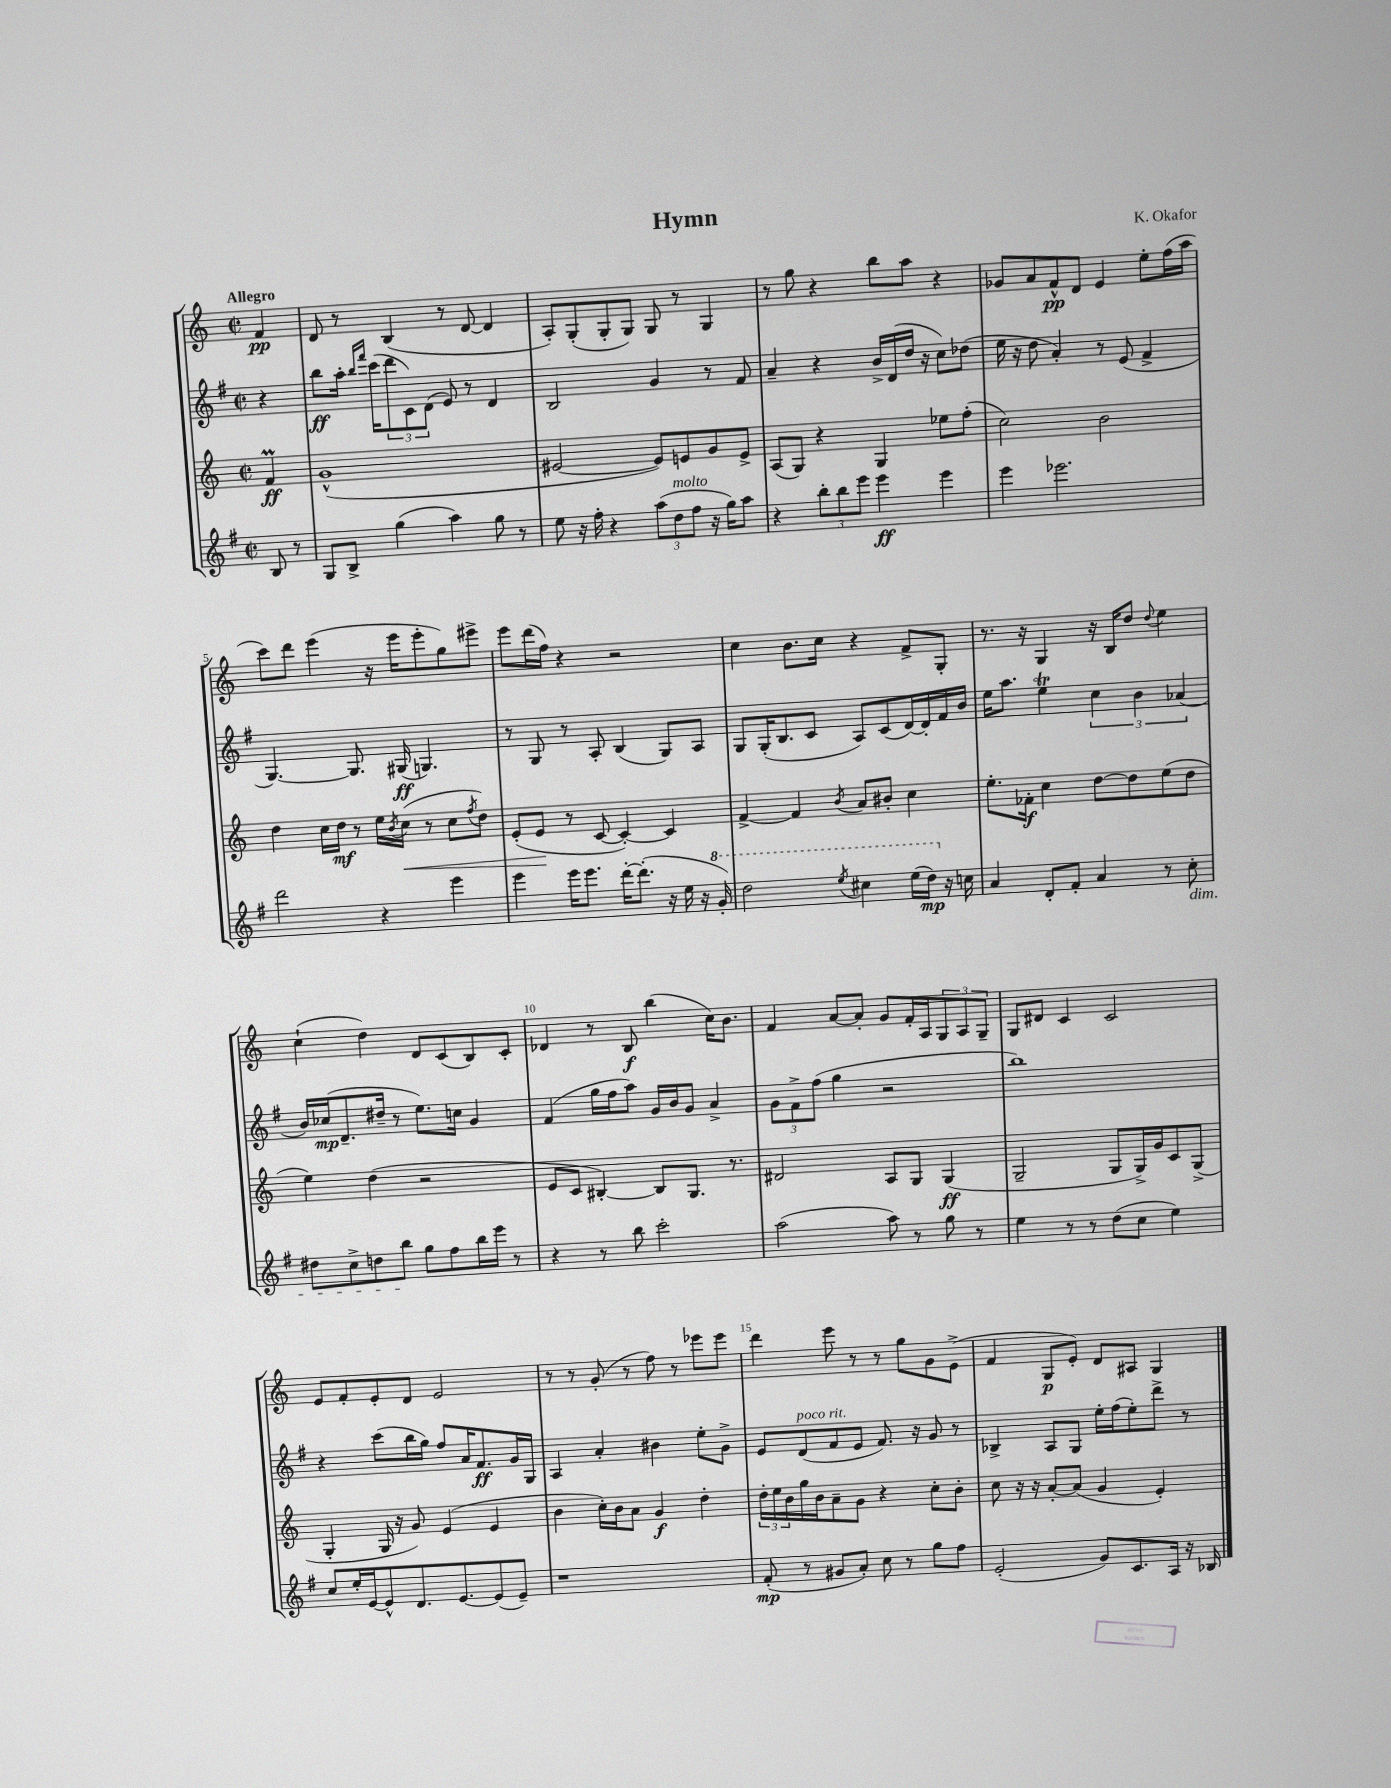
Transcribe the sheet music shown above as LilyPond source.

\header { title = "Hymn" composer = "K. Okafor" }
<<
\new StaffGroup <<
\new Staff = "s0" {
    \clef treble \key c \major \defaultTimeSignature \time 2/2 \partial 4 \tempo "Allegro"
    f'4\pp |
    d'8 r8 b4( r8 d'8~ d'4 |
    a8-.) g8-.( g8-. g8) g8 r8 g4 |
    r8 g''8 r4 b''8 a''8 r4 |
    ges'8 a'8 f'8-^\pp d'8 e'4 e''8-. f''16( a''16 |
    c'''8) d'''8 e'''4( r16 e'''16 e'''8-. g''8) eis'''8-> |
    e'''8 d'''16( f''16) r4 r2 |
    c''4 b'8. c''16 r4 f'8-> g8-. |
    r8. r16 g4 r16 b16 d''8 \appoggiatura { d''8 } e''4 |
    c''4-!( d''4) d'8 c'8( b8) c'8-. |
    des'4 r8 b8\f b''4( c''16) b'8. |
    f'4 a'8~ a'8-. g'8 f'16-. a16 \tuplet 3/2 { g8 a8 g8-- } |
    g8 dis'8 c'4 c'2 |
    e'8 f'8-. e'8-. d'8 e'2 |
    r8 r8 g'8-.( r8 f''8) r8 ees'''8 ees'''8 |
    d'''4 e'''8 r8 r8 g''8 g'8 e'8->( |
    f'4 g8\p e'8-.) d'8 ais8 g4 \bar "|." |
}
\new Staff = "s1" {
    \clef treble \key g \major \defaultTimeSignature \time 2/2 \partial 4
    r4 |
    b''8\ff a''16-. \grace { b''16 fis'''16 } c'''16( \tuplet 3/2 { d'''8 c'8) d'8( } e'8) r8 d'4 |
    b2 g'4 r8 fis'8 |
    a'4-- r4 b'16-> d'16( d''16 r16 c''8) des''8( |
    e''16 r16 d''8 a'4-.) r8 e'8( fis'4-> |
    g4.~) g8. gis16\ff( g4.) |
    r8 g8 r8 a8-. b4( g8) a8 |
    g8 g16-.( b8. c'8 a8) c'8( d'16~) d'16-. fis'16 b'16 |
    e''16 a''8. e''4\trill \tuplet 3/2 { c''4 b'4 aes'4( } |
    b'16) ces''16\mp( d'8.-- dis''16-- r8 e''8.) c''16 g'4 |
    fis'4( g''16 fis''16 a''8) g'16 b'16 g'8 a'4-> |
    \tuplet 3/2 { g'8 fis'8-> fis''8( } g''4 r2 |
    b''1) |
    r4 c'''8( b''16 g''16) fis''8 a'16 fis'8.\ff g'16 g16 |
    a4 a'4-. bis'4 e''8-. g'8-> |
    e'8 d'8^\markup { \italic "poco rit." }( fis'8 e'8 fis'8.) r16 g'8 r8 |
    bes4-> a8 g8 e''16-. fis''16( e''8-.) d'''8-> r8 \bar "|." |
}
\new Staff = "s2" {
    \clef treble \key c \major \defaultTimeSignature \time 2/2 \partial 4
    f'4\prall\ff |
    g'1-^( |
    eis'2~ eis'8) e'8 g'8 e'8-> |
    a8( g8) r4 g4 ees''8 f''8-.( |
    c''2) b'2 |
    d''4 c''16 d''16\mf r8 e''16 \acciaccatura { b'8 } c''16\<( r8 c''8 \acciaccatura { f''8 } d''8) |
    e'8-.( e'8\! r8 c'8~ c'4~-.) c'4 |
    f'4~-> f'4 \acciaccatura { b'8 } a'8 bis'8-. c''4 |
    e''8.-. fes'16-.\f c''4 d''8~ d''8 e''8( d''8 |
    e''4) d''4( r2 |
    e'8 c'8 bis4~-.) bis8 g8. r8. |
    dis'2 a8 g8 g4\ff( |
    g2-- g8 g16->) g'16 c'8 g8->( |
    g4-. g16 r16 g'8) e'4( e'4 |
    b'4 c''16-.) b'16 a'8 g'4\f d''4-. |
    \tuplet 3/2 { d''16-. e''16 b'16 } g''16 b'16 a'8-- g'8 r4 c''8-. b'8-. |
    c''8 r16 r16 a'8~-. a'8( g'4 e'4-.) \bar "|." |
}
\new Staff = "s3" {
    \clef treble \key g \major \defaultTimeSignature \time 2/2 \partial 4
    b8 r8 |
    g8 b8-> g''4( a''4) g''8 r8 |
    e''8 r16 fis''16-. r4 \tuplet 3/2 { a''8( d''8^\markup { \italic "molto" } fis''8 } r16 g''16) a''8 |
    r4 \tuplet 3/2 { b''8-. b''8 e'''8 } e'''4\ff e'''4 |
    e'''4 ees'''2. |
    d'''2 r4 e'''4 |
    e'''4 e'''16 e'''8. d'''16~-. d'''8.-.( r16 e''16 r16 \ottava #1 g''16-.) |
    d'''2 \acciaccatura { e'''8 } cis'''4 e'''16( d'''16\mp) \ottava #0 r16 c''!16 |
    a'4 d'8-. fis'8-. a'4 r8 c''8-.\dim |
    dis''8 c''8-> d''8 b''8\! g''8 fis''8 b''16 e'''16 r8 |
    r4 r8 b''8 c'''2-. |
    a''2( a''8) r8 g''8 r8 |
    e''4 r8 r8 d''8( c''8 e''4) |
    c''8 e''16-. e'16~ e'8-^ d'8. e'8.~ e'8( e'8--) |
    r1 |
    fis'8-.\mp( r8 gis'8 a'8-.) c''8 r8 g''8 fis''8 |
    e'2-.( g'8) c'8. a16 r16 bes16 \bar "|." |
}
>>
>>
\layout { \context { \Score \override BarNumber.break-visibility = ##(#f #t #t) barNumberVisibility = #(every-nth-bar-number-visible 5) } }
